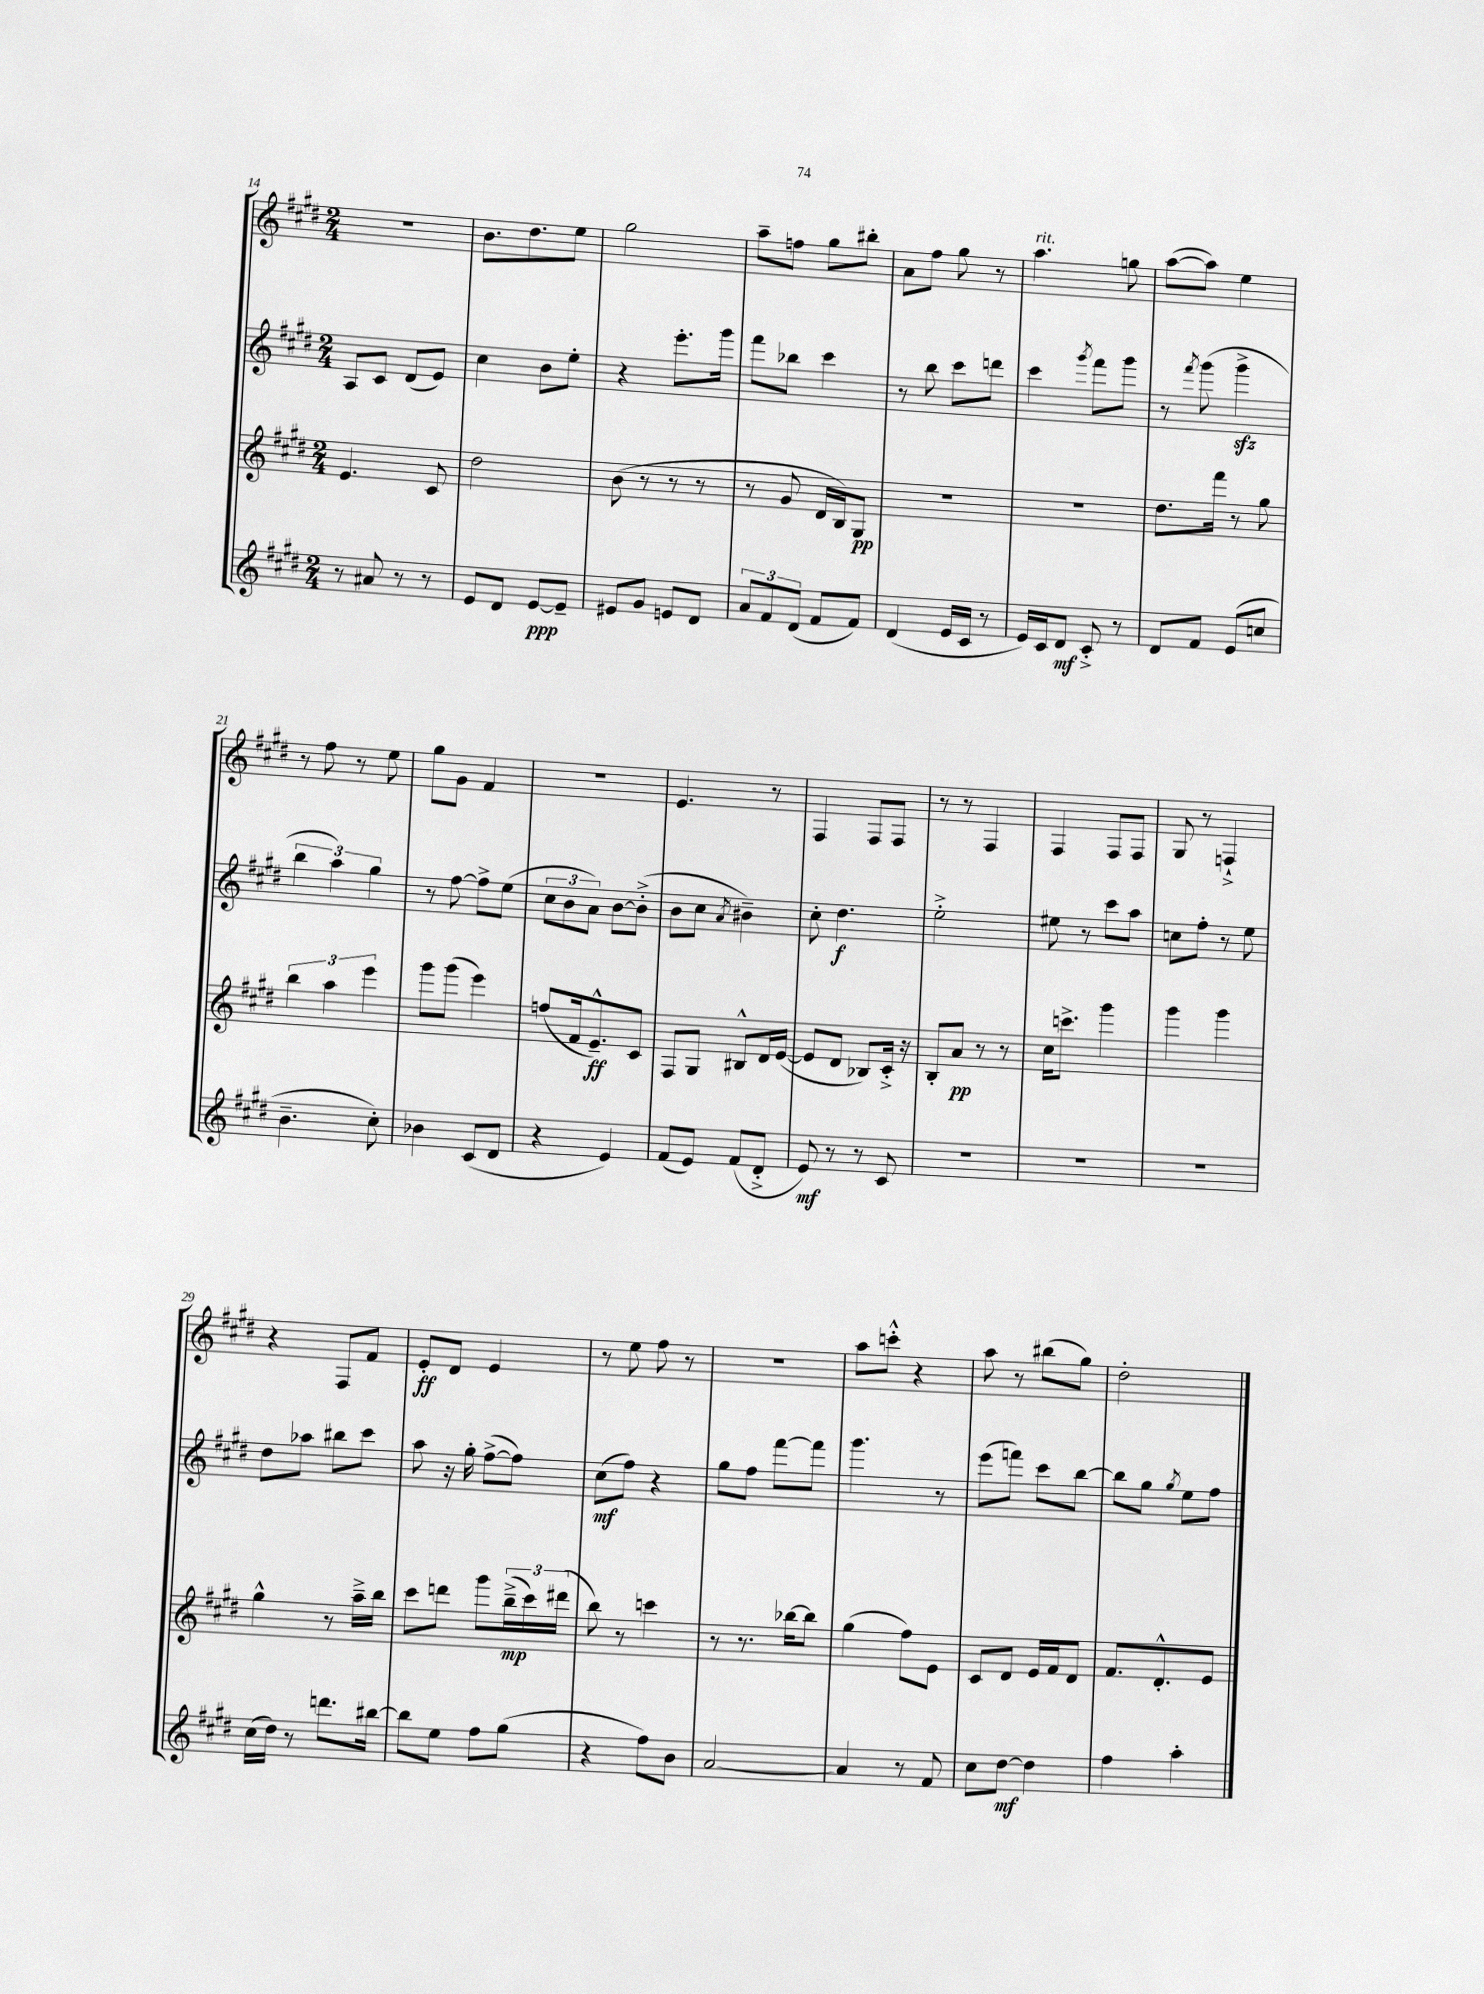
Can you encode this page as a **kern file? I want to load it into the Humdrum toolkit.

**kern	**dynam	**kern	**dynam	**kern	**dynam	**kern	**dynam
*part4	*part4	*part3	*part3	*part2	*part2	*part1	*part1
*staff4	*staff4	*staff3	*staff3	*staff2	*staff2	*staff1	*staff1
*clefG2	*	*clefG2	*	*clefG2	*	*clefG2	*
*k[f#c#g#d#]	*	*k[f#c#g#d#]	*	*k[f#c#g#d#]	*	*k[f#c#g#d#]	*
*M2/4	*	*M2/4	*	*M2/4	*	*M2/4	*
=14	=14	=14	=14	=14	=14	=14	=14
8r	.	4.e/	.	8A/L	.	2r	.
8a#X/	.	.	.	8c#/J	.	.	.
8r	.	.	.	(8d#/L	.	.	.
8r	.	8c#/	.	8e/J)	.	.	.
=15	=15	=15	=15	=15	=15	=15	=15
8e/L	.	2dd#\	.	4cc#\	.	8.b\L	.
8d#/J	.	.	.	.	.	.	.
.	.	.	.	.	.	8.dd#\	.
[8e/L	ppp	.	.	8b\L	.	.	.
8e~/J]	.	.	.	8ee'\J	.	8ee\J	.
=16	=16	=16	=16	=16	=16	=16	=16
8e#X/L	.	(8b\	.	4r	.	2gg#\	.
8g#/J	.	8r	.	.	.	.	.
8en/L	.	8r	.	8.eee'\L	.	.	.
8d#/J	.	8r	.	.	.	.	.
.	.	.	.	16ggg#\Jk	.	.	.
=17	=17	=17	=17	=17	=17	=17	=17
12a/L	.	8r	.	8fff#\L	.	8aa~\L	.
12f#/	.	.	.	.	.	.	.
.	.	8g#/	.	8bb-X\J	.	8ffn\J	.
(12d#/J	.	.	.	.	.	.	.
8f#/L	.	16d#/LL	.	4ccc#\	.	8gg#\L	.
.	.	16B/J)	.	.	.	.	.
8f#/J)	.	8G#/J	pp	.	.	8bb#X'\J	.
=18	=18	=18	=18	=18	=18	=18	=18
(4d#/	.	2r	.	8r	.	8a\L	.
.	.	.	.	8bb\	.	8ff#\J	.
16e/LL	.	.	.	8ccc#\L	.	8gg#\	.
16c#/JJ	.	.	.	.	.	.	.
8r	.	.	.	8dddn\J	.	8r	.
=19	=19	=19	=19	=19	=19	=19	=19
!	!	!	!	!	!	!LO:TX:a:i:t=rit.	!
16e/LL)	.	2r	.	4ccc#\	.	4.aa\	.
16c#/J	.	.	.	.	.	.	.
8d#/J	mf	.	.	.	.	.	.
.	.	.	.	8qggg#/	.	.	.
8c#'^/	.	.	.	8fff#\L	.	.	.
8r	.	.	.	8ggg#\J	.	8ggn\	.
=20	=20	=20	=20	=20	=20	=20	=20
8d#/L	.	8.dd#\L	.	8r	.	([8aa\L	.
.	.	.	.	8qfff#/	.	.	.
8f#/J	.	.	.	(8ggg#\	.	8aa\J])	.
.	.	16fff#\Jk	.	.	.	.	.
(8e/L	.	8r	.	4ggg#zz^\	.	4ee\	.
8ccn/J	.	8gg#\	.	.	.	.	.
!!LO:LB:g=z
=21	=21	=21	=21	=21	=21	=21	=21
4.b~\	.	6bb\	.	6bb\	.	8r	.
.	.	.	.	.	.	8ff#\	.
.	.	6aa\	.	6aa\)	.	.	.
.	.	.	.	.	.	8r	.
.	.	6eee\	.	6gg#\	.	.	.
8cc#'\)	.	.	.	.	.	8ee\	.
=22	=22	=22	=22	=22	=22	=22	=22
4b-X\	.	8ggg#\L	.	8r	.	8gg#\L	.
.	.	(8ggg#\J	.	[8ff#\	.	8g#\J	.
(8c#/L	.	4eee\)	.	8ff#^\L]	.	4f#/	.
8d#/J	.	.	.	(8ee\J	.	.	.
=23	=23	=23	=23	=23	=23	=23	=23
4r	.	(8ffn/L	.	12cc#\L	.	2r	.
.	.	.	.	12b\	.	.	.
.	.	16f#/k	.	.	.	.	.
.	.	.	.	12a\J)	.	.	.
.	.	8.e~^^/)	ff	.	.	.	.
4e/)	.	.	.	[8b\L	.	.	.
.	.	8c#/J	.	(8b'^\J]	.	.	.
=24	=24	=24	=24	=24	=24	=24	=24
(8f#/L	.	8F#/L	.	8b\L	.	4.e/	.
8e/J)	.	8G#/J	.	8cc#\J	.	.	.
.	.	.	.	8qa/	.	.	.
(8f#/L	.	8B#X^^/L	.	4b#X~\)	.	.	.
8d#'^/J	.	16d#/L	.	.	.	8r	.
.	.	([16e/JJ	.	.	.	.	.
=25	=25	=25	=25	=25	=25	=25	=25
8e/)	mf	8e/L]	.	8cc#'\	.	4F#/	.
8r	.	8d#/J	.	4.dd#\	f	.	.
8r	.	8B-X/L)	.	.	.	8F#/L	.
8c#/	.	16c#'^/Jk	.	.	.	8F#/J	.
.	.	16r	.	.	.	.	.
=26	=26	=26	=26	=26	=26	=26	=26
2r	.	8B'/L	.	2ee'^\	.	8r	.
.	.	8a/J	pp	.	.	8r	.
.	.	8r	.	.	.	4F#/	.
.	.	8r	.	.	.	.	.
=27	=27	=27	=27	=27	=27	=27	=27
2r	.	16cc#\KL	.	8ee#X\	.	4F#/	.
.	.	8.cccn^\J	.	.	.	.	.
.	.	.	.	8r	.	.	.
.	.	4ggg#\	.	8ccc#\L	.	8F#/L	.
.	.	.	.	8aa\J	.	8F#/J	.
=28	=28	=28	=28	=28	=28	=28	=28
2r	.	4ggg#\	.	8ccn\L	.	8G#/	.
.	.	.	.	8ff#'\J	.	8r	.
.	.	4ggg#\	.	8r	.	4Fn`^/	.
.	.	.	.	8ee\	.	.	.
!!LO:LB:g=z
=29	=29	=29	=29	=29	=29	=29	=29
(16cc#\LL	.	4gg#^^\	.	8dd#\L	.	4r	.
16dd#\JJ)	.	.	.	.	.	.	.
8r	.	.	.	8aa-X\J	.	.	.
8.dddn\L	.	8r	.	8bb#X\L	.	8F#/L	.
.	.	16aa~^\LL	.	8ccc#\J	.	8f#/J	.
[16bb#X\Jk	.	16bb\JJ	.	.	.	.	.
=30	=30	=30	=30	=30	=30	=30	=30
8bb#\L]	.	8ccc#\L	.	8aa\	.	8e'/L	ff
8ee\J	.	8dddn\J	.	16r	.	8d#/J	.
.	.	.	.	16gg#'\	.	.	.
8ff#\L	.	8ggg#\L	.	([8ff#^\L	.	4e/	.
(8gg#\J	.	(24bb~^\L	mp	8ff#\J])	.	.	.
.	.	24ccc#\)	.	.	.	.	.
.	.	(24ddd#X\JJ	.	.	.	.	.
=31	=31	=31	=31	=31	=31	=31	=31
4r	.	8bb\)	.	(8cc#\L	mf	8r	.
.	.	8r	.	8ff#\J)	.	8ee\	.
8ff#\L)	.	4cccn\	.	4r	.	8ff#\	.
8b\J	.	.	.	.	.	8r	.
=32	=32	=32	=32	=32	=32	=32	=32
[2a/	.	8r	.	8gg#\L	.	2r	.
.	.	8.r	.	8ff#\J	.	.	.
.	.	.	.	[8fff#\L	.	.	.
.	.	[16bb-X\KL	.	.	.	.	.
.	.	8bb-\J]	.	8fff#\J]	.	.	.
=33	=33	=33	=33	=33	=33	=33	=33
4a/]	.	(4gg#\	.	4.ggg#\	.	8aa\L	.
.	.	.	.	.	.	8cccn'^^\J	.
8r	.	8ff#\L)	.	.	.	4r	.
8f#/	.	8e\J	.	8r	.	.	.
=34	=34	=34	=34	=34	=34	=34	=34
8cc#\L	.	8c#/L	.	(8eee\L	.	8aa\	.
[8dd#\J	mf	8d#/J	.	8fffn\J)	.	8r	.
4dd#\]	.	16e/LL	.	8ccc#\L	.	(8bb#X\L	.
.	.	16f#/J	.	.	.	.	.
.	.	8d#/J	.	[8bb\J	.	8gg#\J)	.
=35	=35	=35	=35	=35	=35	=35	=35
4ff#\	.	8.f#/L	.	8bb\L]	.	2dd#'\	.
.	.	.	.	8gg#\J	.	.	.
.	.	8.d#'^^/	.	.	.	.	.
.	.	.	.	8qgg#/	.	.	.
4aa'\	.	.	.	8ee\L	.	.	.
.	.	8e/J	.	8ff#\J	.	.	.
==	==	==	==	==	==	==	==
*-	*-	*-	*-	*-	*-	*-	*-
